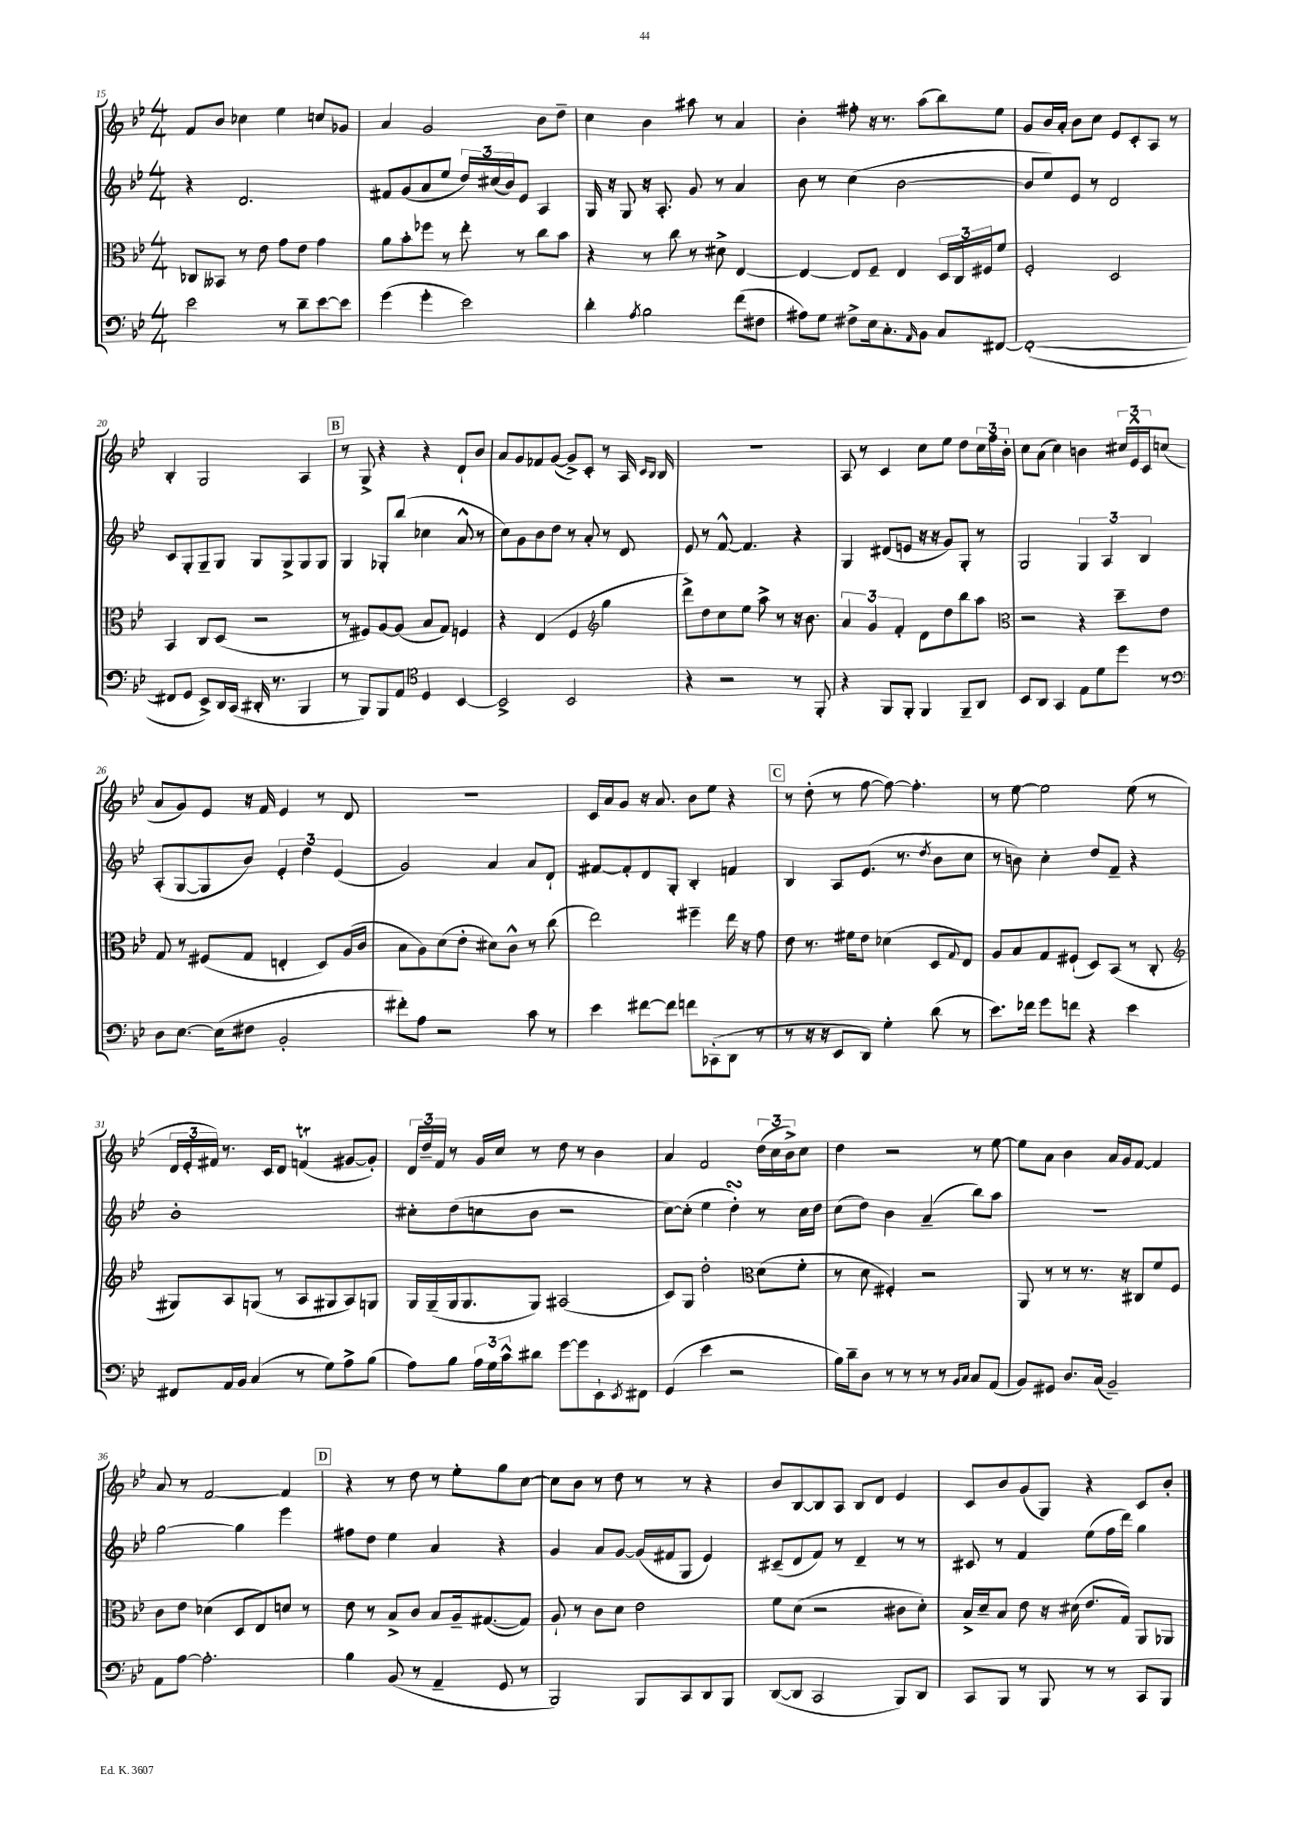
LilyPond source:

<<
\new StaffGroup <<
\new Staff = "s0" {
    \clef treble \key bes \major \numericTimeSignature \time 4/4
    f'8 bes'8 ces''4 ees''4 c''8 ges'8 |
    a'4 g'2 bes'8 d''8-- |
    c''4 bes'4 ais''8 r8 a'4 |
    bes'4-. fis''8-. r16 r8. a''8( bes''8) ees''8 |
    g'8 bes'16 a'16-. bes'8 c''8 ees'8 c'8-. a8 r8 |
    bes4-. g2 a4 |
    \mark \markup { \box "B" } r8 g8-> r4 r4 d'8-! bes'8 |
    a'8 g'8 fes'8 g'8~( g'8->) c'8-. r8 a16 \grace { c'16 bes16 } bes16 |
    R1 |
    a8 r8 c'4 c''8 ees''8 d''8 \tuplet 3/2 { c''16 f''16 bes'16-. } |
    c''8 a'8( c''4) b'4 \tuplet 3/2 { cis''16 ees'16-^ c'16 } c''8( |
    a'8 g'8) ees'8 r16 f'16 ees'4 r8 d'8 |
    R1 |
    c'16 a'16 g'8 r16 a'8. bes'8 ees''8 r4 |
    \mark \markup { \box "C" } r8 d''8-.( r8 f''8~ f''8~) f''4.-. |
    r8 ees''8~ ees''2 ees''8( r8 |
    \tuplet 3/2 { d'16 ees'16-. fis'16) } r8. c'16 d'8 f'4\trill( gis'8~ gis'8-.) |
    \tuplet 3/2 { d'16 d''16-- f'16 } r8 g'16 c''16 r8 d''8 r8 bes'4 |
    a'4 f'2 \tuplet 3/2 { d''16( c''16 bes'16->) } c''8 |
    d''4 r2 r8 ees''8~ |
    ees''8 a'8 bes'4 a'16 g'16 f'8~ f'4 |
    a'8 r8 f'2~ f'4 |
    \mark \markup { \box "D" } r4 r8 d''8 r8 ees''8-. g''8 c''8~ |
    c''8 bes'8 r8 d''8 r8 r8 r4 |
    bes'8 bes8~ bes8 a8 bes8 d'8 ees'4 |
    c'8 bes'8 g'8( g8) r4 c'8 bes'8-. \bar "|." |
}
\new Staff = "s1" {
    \clef treble \key bes \major \numericTimeSignature \time 4/4
    r4 d'2. |
    fis'8 g'8( a'8 ees''8 \tuplet 3/2 { d''16) cis''16( bes'16) } ees'8 a4 |
    g16 r16 g8 r16 a8.-. g'8 r8 a'4 |
    bes'8 r8 c''4( bes'2~ |
    bes'8 ees''8) ees'8 r8 d'2 |
    c'8 g8-. g8-- g8 g8 g8-> g8 g8 |
    \mark \markup { \box "B" } g4 ges8-. bes''8( ces''4 a'8-^ r8 |
    c''8) g'8 bes'8 d''8 r8 a'8-. r8 d'8 |
    ees'8 r8 f'8~-^ f'4. r4 |
    g4 dis'8( e'8 r16 r16 g'8) g8-. r8 |
    g2 \tuplet 3/2 { g4 a4 bes4 } |
    a8-.( g8~ g8 bes'8) \tuplet 3/2 { ees'4-. d''4 ees'4( } |
    g'2) a'4 a'8 d'8-! |
    fis'8~ fis'8-. d'8 g8-. bes4-. f'4 |
    \mark \markup { \box "C" } bes4 a8 ees'8.( r8. \acciaccatura { d''8 } bes'8 c''8 |
    r8 b'8) c''4-. d''8 f'8-- r4 |
    bes'1-. |
    cis''8-. d''8( c''8 bes'8 r2 |
    c''8~) c''8-.( ees''4 d''4-.\turn) r8 c''16 d''16 |
    c''8( d''8) bes'4 a'4--( bes''8) a''8 |
    R1 |
    g''2~ g''4 ees'''4 |
    \mark \markup { \box "D" } fis''8 d''8 ees''4 a'4 r4 |
    g'4 a'8 g'8~ g'16( fis'16 g8 ees'4) |
    cis'8--( d'8 f'8) r8 d'4-- r8 r8 |
    cis'8 r8 f'4 ees''8( f''16 d'''16) g''4 \bar "|." |
}
\new Staff = "s2" {
    \clef alto \key bes \major \numericTimeSignature \time 4/4
    ces8 beses,8 r8 ees'8 g'8 ees'8 g'4 |
    a'8 bes'8-. fes''8 r8 ees''8-. r8 c''8 bes'8 |
    r4 r8 c''8 r8 dis'8-> ees4~ |
    ees4~ ees8 f8-- ees4 \tuplet 3/2 { d16 c16 fis16 } f'8 |
    f2-. d2 |
    bes,4 c8 d8( r2 |
    \mark \markup { \box "B" } r8 fis8) a8~ a8( bes8 g8) f4 |
    r4 ees4( f4 \clef treble g''4 |
    d'''8->) d''8 c''8 ees''8 a''8-> r8 r16 bes'8. |
    \tuplet 3/2 { a'4 g'4 f'4-. } d'8 d''8 bes''8 a''8 |
    \clef alto r2 r4 d''8-- ees'8 |
    g8 r8 fis8( g8 e4-. d8) a16( c'16 |
    bes8 a8) d'8( ees'8-. dis'8) c'8-^ r8 c''8( |
    ees''2) fis''4-- ees''16 r16 g'8 |
    \mark \markup { \box "C" } ees'8 r8. fis'16 ees'8 des'4( d8 \appoggiatura { g8 } ees8) |
    a8 bes8 g8 fis8-!( d8) bes,8( r8 c8-. |
    \clef treble gis8) a8 g8( r8 a8 gis8 a8) g8 |
    g16 g16--( g16 g8. g8) ais2( |
    c'8) g8 d''2-. \clef alto d'8( f'8-. |
    r8 d'8 fis4-.) r2 |
    a,8 r8 r8 r8. r16 cis8 f'8 f8 |
    c'8 ees'8 des'4( d8 ees8) d'8 r8 |
    \mark \markup { \box "D" } ees'8 r8 bes8-> c'8 bes8 a16-- gis8.~( gis8) |
    a8-! r8 c'8 d'8 ees'2 |
    f'8 d'8( r2 cis'8 d'8-.) |
    bes16-> d'16-- bes8 ees'8 r16 dis'16( ees'8. g16) a,8 aes,8 \bar "|." |
}
\new Staff = "s3" {
    \clef bass \key bes \major \numericTimeSignature \time 4/4
    ees'2 r8 d'8-- ees'8~ ees'8 |
    g'4( g'4-. ees'2) |
    d'4-. \acciaccatura { a8 } bes2 f'8( fis8 |
    ais8) g8 fis8-> ees16 c8.-. \grace { a,16 } bes,8 c8 fis,8~ |
    fis,1~-.( |
    fis,8 g,8 ees,8->) d,16 c,16( dis,16-. r8. bes,,4 |
    \mark \markup { \box "B" } r8 bes,,8) bes,,8 a,8 \clef tenor d4 bes,4~ |
    bes,2-> bes,2 |
    r4 r2 r8 f,8-. |
    r4 f,8 f,8-. f,4 f,8-- a,8 |
    bes,8 a,8 g,4 ees8 d'8 d''8 r8 |
    \clef bass d8 ees8.~ ees16( fis8 bes,2-. |
    fis'8-.) a8 r2 c'8 r8 |
    ees'4 fis'8~ fis'8 f'8 ces,8-.( d,8 r8 |
    \mark \markup { \box "C" } r8 r16 r16 ees,8 d,8) g4-. d'8( r8 |
    ees'8.) fes'16 g'8 f'8 r4 ees'4 |
    fis,8 a,16 bes,16 c4( r8 g8) a8-> bes8( |
    a8) bes8 \tuplet 3/2 { a16 g16 c'16-^ } dis'8 g'8~ g'8 ees,8-! \acciaccatura { ees,8 } fis,8 |
    g,4( ees'4 r2 |
    bes16) d'16-- d8 r8 r8 r8 r8 \grace { bes,16 c16 } c8 a,8( |
    bes,8) gis,8 d8. c16( bes,2--) |
    a,8 a8~ a2.-. |
    \mark \markup { \box "D" } bes4 bes,8( r8 a,4-- g,8 r8 |
    bes,,2) bes,,8 c,8 d,8 bes,,8 |
    d,8~( d,8 c,2 bes,,8) d,8 |
    c,8 bes,,8 r8 bes,,8 r8 r8 c,8 bes,,8 \bar "|." |
}
>>
>>
\layout { \context { \Score currentBarNumber = #15 } }
